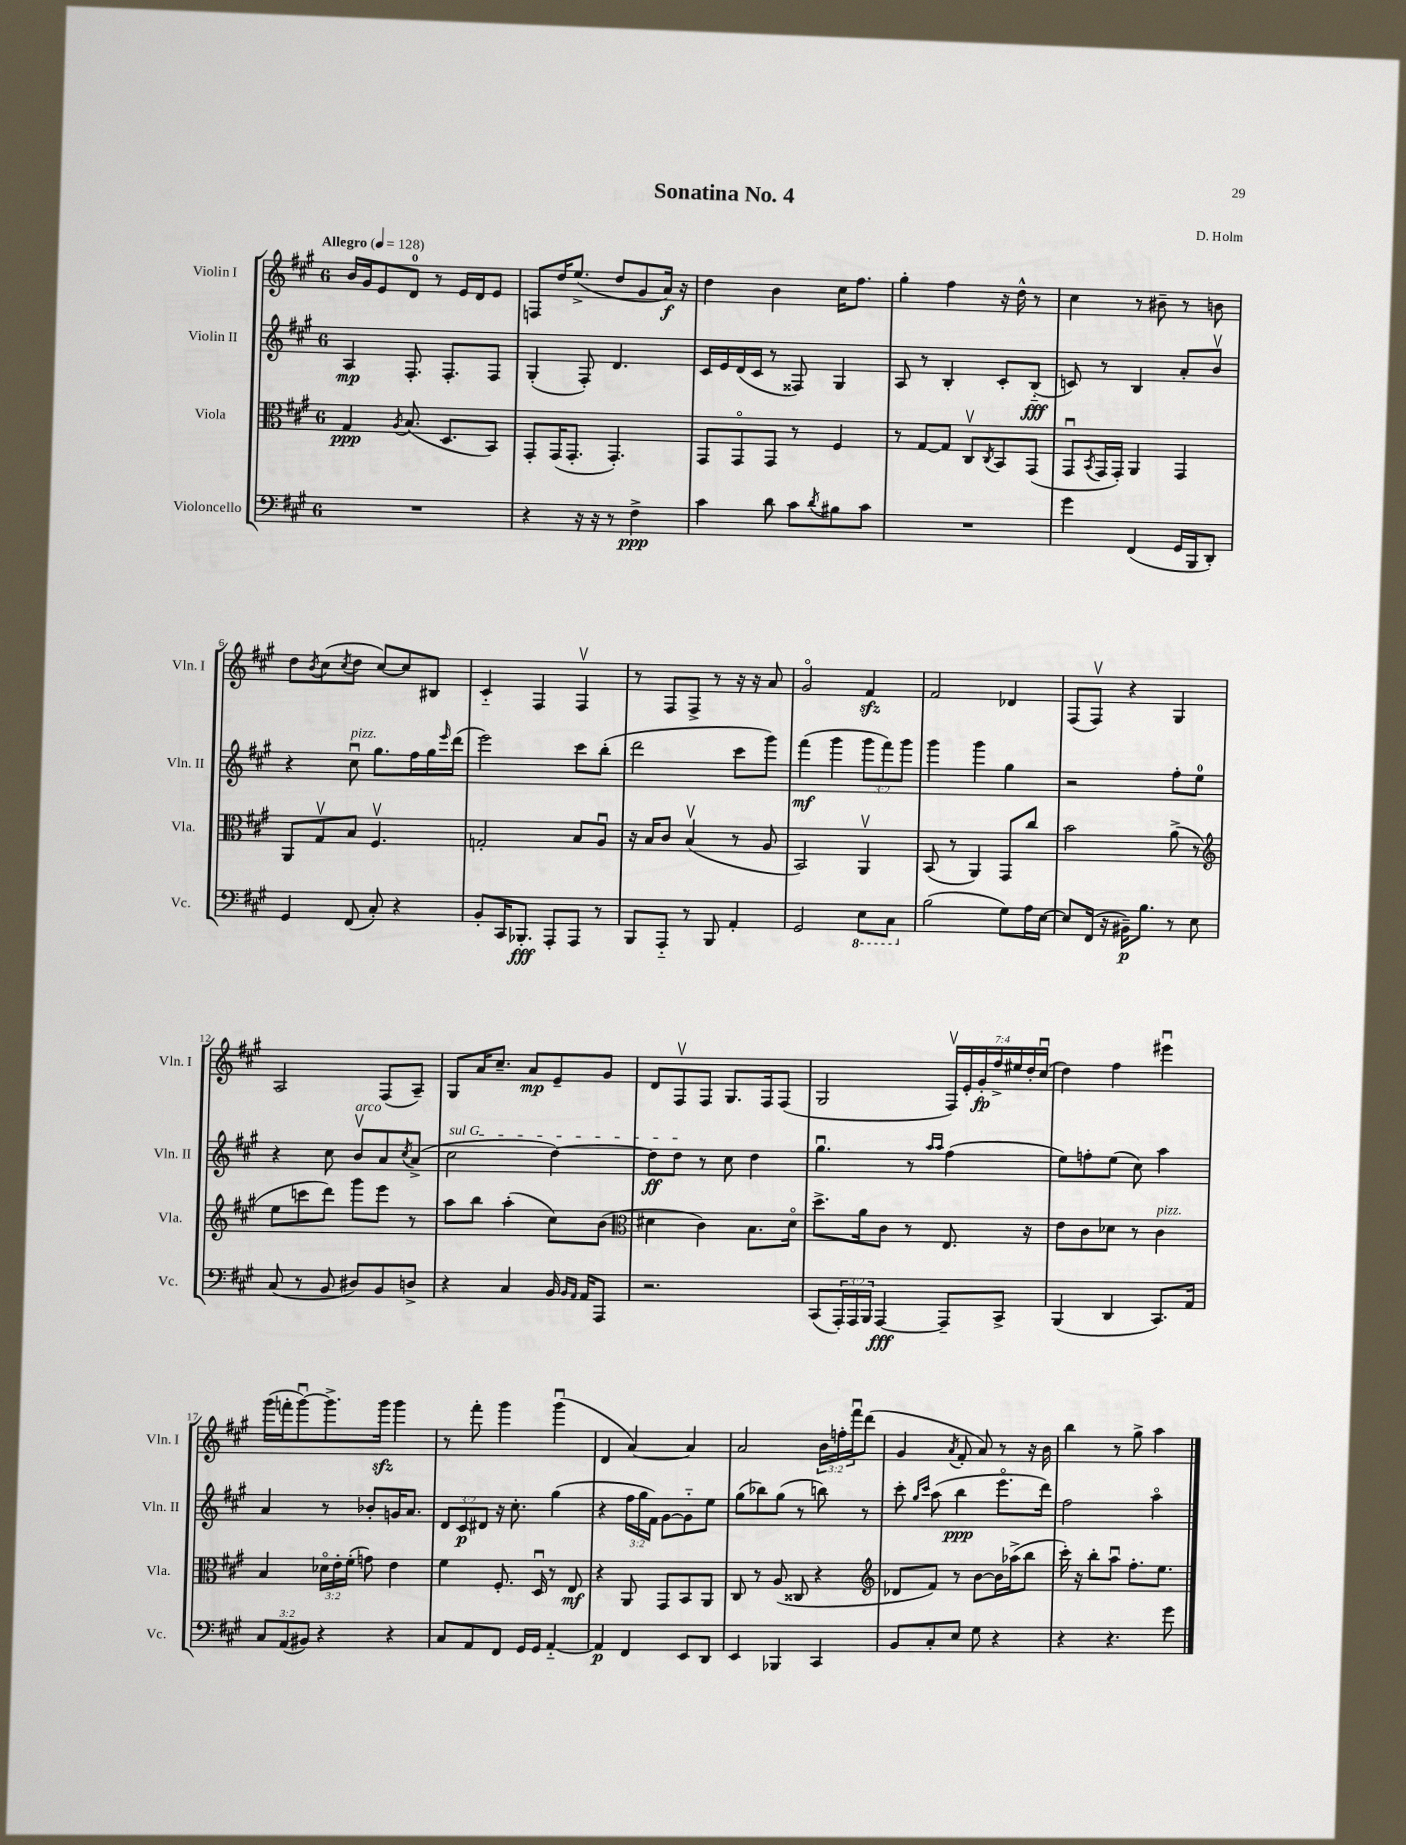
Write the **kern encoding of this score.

**kern	**dynam	**kern	**dynam	**kern	**dynam	**kern	**dynam
*part4	*part4	*part3	*part3	*part2	*part2	*part1	*part1
*staff4	*staff4	*staff3	*staff3	*staff2	*staff2	*staff1	*staff1
*I"Violoncello	*	*I"Viola	*	*I"Violin II	*	*I"Violin I	*
*I'Vc.	*	*I'Vla.	*	*I'Vln. II	*	*I'Vln. I	*
*clefF4	*	*clefC3	*	*clefG2	*	*clefG2	*
*k[f#c#g#]	*	*k[f#c#g#]	*	*k[f#c#g#]	*	*k[f#c#g#]	*
*M6/8	*	*M6/8	*	*M6/8	*	*M6/8	*
*MM128	*	*MM128	*	*MM128	*	*MM128	*
=1	=1	=1	=1	=1	=1	=1	=1
!	!	!	!	!	!	!LO:TX:a:B:t=Allegro	!
2.r	.	4G#/	ppp	4A/	mp	16b/LL	.
.	.	.	.	.	.	16g#/J	.
.	.	.	.	.	.	8e/	.
.	.	8qA/	.	.	.	.	.
.	.	(8.B/	.	8.F#'/	.	8d/J	.
.	.	.	.	.	.	8r	.
.	.	8.D/L	.	8.F#'/L	.	.	.
.	.	.	.	.	.	16e/LL	.
.	.	.	.	.	.	16d/J	.
.	.	8BB/J)	.	8F#/J	.	8e/J	.
=2	=2	=2	=2	=2	=2	=2	=2
4r	.	8GG#'/L	.	(4G#'/	.	8Fn/L	.
.	.	(16GG#/K	.	.	.	16dd/K	.
.	.	8.GG#'/J	.	.	.	(8.ee^/J	.
16r	.	.	.	8F#'/)	.	.	.
16r	.	.	.	.	.	.	.
8r	.	4.GG#'/)	.	4.d/	.	8dd/L	.
4F#^\	ppp	.	.	.	.	8g#/	.
.	.	.	.	.	.	16a/Jk)	f
.	.	.	.	.	.	16r	.
=3	=3	=3	=3	=3	=3	=3	=3
4c#\	.	8GG#/L	.	16c#/LL	.	4dd\	.
.	.	.	.	16e/	.	.	.
.	.	8GG#/	.	(16d/	.	.	.
.	.	.	.	16c#/JJ	.	.	.
8d\	.	8GG#/J	.	8r	.	4b\	.
8c#\L	.	8r	.	8F##X/)	.	.	.
8qd/	.	.	.	.	.	.	.
8B#X\	.	4F#/	.	4G#/	.	16cc#\KL	.
.	.	.	.	.	.	8.ff#\J	.
8c#\J	.	.	.	.	.	.	.
=4	=4	=4	=4	=4	=4	=4	=4
2.r	.	8r	.	8A/	.	4gg#'\	.
.	.	[8G#/L	.	8r	.	.	.
.	.	8G#/J]	.	4B'/	.	4ff#\	.
.	.	8C#v/L	.	.	.	.	.
.	.	8qC#/	.	.	.	.	.
.	.	8BB/	.	8c#'/L	.	16r	.
.	.	.	.	.	.	16dd^^\	.
.	.	(8GG#/J	.	(8B/J	fff	8r	.
=5	=5	=5	=5	=5	=5	=5	=5
4g#\	.	8GG#u/L	.	8cn/)	.	4cc#\	.
.	.	8qBB/	.	.	.	.	.
.	.	16GG#/L	.	8r	.	.	.
.	.	16GG#'/JJ)	.	.	.	.	.
(4FF#/	.	4AA/	.	4B/	.	8r	.
.	.	.	.	.	.	8b#X~\	.
16GG#/LL	.	4GG#/	.	8a'/L	.	8r	.
16BBB/J	.	.	.	.	.	.	.
8DD'/J)	.	.	.	8bv/J	.	8bn\	.
!!LO:LB:g=z
=6	=6	=6	=6	=6	=6	=6	=6
4GG#/	.	8AA/L	.	4r	.	8dd\L	.
.	.	.	.	.	.	8qb/	.
.	.	8G#v/	.	.	.	(8cc#\	.
.	.	.	.	.	.	8qcc#/	.
!	!	!	!	!LO:TX:a:i:t=pizz.	!	!	!
(8FF#/	.	8B/J	.	8cc#u\	.	8dd\J	.
8C#'/)	.	4.F#v/	.	8.gg#\L	.	[8cc#/L)	.
4r	.	.	.	.	.	8cc#/]	.
.	.	.	.	16ff#\L	.	.	.
.	.	.	.	16gg#\	.	8B#X/J	.
.	.	.	.	16qqeee/	.	.	.
.	.	.	.	(16ddd\JJ	.	.	.
=7	=7	=7	=7	=7	=7	=7	=7
8BB'/L	.	2Gn'/	.	2eee\)	.	4c#/	.
16CC#/K	.	.	.	.	.	.	.
8.BBB-X'/J	fff	.	.	.	.	.	.
.	.	.	.	.	.	4F#/	.
8AAA'/L	.	.	.	.	.	.	.
8AAA/J	.	8B/L	.	8ccc#\L	.	4F#v/	.
8r	.	8Au/J	.	(8bb'\J	.	.	.
=8	=8	=8	=8	=8	=8	=8	=8
8BBB/L	.	16r	.	2ddd\	.	8r	.
.	.	16B/KL	.	.	.	.	.
8AAA/J	.	8c#/J	.	.	.	8F#/L	.
8r	.	(4Bv/	.	.	.	8F#^/J	.
8BBB/	.	.	.	.	.	8r	.
4AA'/	.	8r	.	8ccc#\L	.	16r	.
.	.	.	.	.	.	16r	.
.	.	8A/	.	8ggg#\J)	.	8a/	.
=9	=9	=9	=9	=9	=9	=9	=9
2GG#/	.	2BB/)	.	(4fff#\	mf	2g#/	.
.	.	.	.	4ggg#\	.	.	.
*8ba	*	*	*	*	*	*	*
8EE\L	.	4AAv/	.	12ggg#\L	.	4f#zz/	.
.	.	.	.	12fff#\)	.	.	.
8CC#\J	.	.	.	.	.	.	.
.	.	.	.	12ggg#\J	.	.	.
=10	=10	=10	=10	=10	=10	=10	=10
*X8ba	*	*	*	*	*	*	*
(2B\	.	(8BB/	.	4ggg#\	.	2f#/	.
.	.	8r	.	.	.	.	.
.	.	4AA/)	.	4ggg#\	.	.	.
8G#\L)	.	8GG#/L	.	4gg#\	.	4d-X/	.
16A\L	.	8cc#/J	.	.	.	.	.
[16E\JJ	.	.	.	.	.	.	.
=11	=11	=11	=11	=11	=11	=11	=11
8E/L]	.	2b\	.	2r	.	(8F#/L	.
(16FF#/Jk	.	.	.	.	.	8F#v/J)	.
16r	.	.	.	.	.	.	.
16BB#X~\KL)	p	.	.	.	.	4r	.
8.B\J	.	.	.	.	.	.	.
8r	.	(8a^\	.	8ff#'\L	.	4G#/	.
8E\	.	8r	.	8ee\J	.	.	.
!!LO:LB:g=z
=12	=12	=12	=12	=12	=12	=12	=12
*	*	*clefG2	*	*	*	*	*
(8C#/	.	8ee\L	.	4r	.	2A/	.
8r	.	8cccn\	.	.	.	.	.
8BB/	.	8ddd\J)	.	8cc#\	.	.	.
!	!	!	!	!LO:TX:a:i:t=arco	!	!	!
8D#X/L)	.	8ggg#\L	.	8bv/L	.	.	.
8BB/	.	8eee\J	.	8a/	.	(8F#/L	.
.	.	.	.	8qcc#/	.	.	.
8Dn^/J	.	8r	.	(8a^/J	.	8A~/J)	.
=13	=13	=13	=13	=13	=13	=13	=13
!	!	!	!	!LO:TX:a:i:t=sul G	!	!	!
4r	.	8aa\L	.	2cc#\	.	8G#/L	.
.	.	8bb\J	.	.	.	16a/K	.
.	.	.	.	.	.	8.cc#~/J	.
4C#/	.	(4aa'\	.	.	.	.	.
.	.	.	.	.	.	8a/L	mp
16BB/	.	8cc#\L)	.	[4dd\)	.	8e~/	.
16qqBB/LL	.	.	.	.	.	.	.
16qqAA/JJ	.	.	.	.	.	.	.
16AA/KL	.	.	.	.	.	.	.
8AAA/J	.	(8b\J	.	.	.	8g#/J	.
=14	=14	=14	=14	=14	=14	=14	=14
*	*	*clefC3	*	*	*	*	*
2.r	.	4d#X\	.	8dd\L]	ff	8d/L	.
.	.	.	.	8dd\J	.	8F#v/	.
.	.	4c#\)	.	8r	.	8F#/J	.
.	.	.	.	8cc#\	.	8.G#/L	.
.	.	8.B\L	.	4dd\	.	.	.
.	.	.	.	.	.	16F#/k	.
.	.	.	.	.	.	(8F#/J	.
.	.	16d#\Jk	.	.	.	.	.
=15	=15	=15	=15	=15	=15	=15	=15
(8CC#/L	.	8.dd^\L	.	4.gg#u\	.	2G#/	.
24AAA'/L)	.	.	.	.	.	.	.
24AAA/	.	.	.	.	.	.	.
.	.	16a\k	.	.	.	.	.
24BBB/JJ	.	.	.	.	.	.	.
[4AAA/	fff	8c#\J	.	.	.	.	.
.	.	8r	.	8r	.	.	.
.	.	.	.	16qqaa/LL	.	.	.
.	.	.	.	16qqaa/JJ	.	.	.
8AAA~/L]	.	8.E/	.	(4ff#\	.	28F#v/LL)	.
.	.	.	.	.	.	28e'/	.
.	.	.	.	.	.	28g#'/	fp
.	.	.	.	.	.	28ff#^/	.
8CC#^/J	.	.	.	.	.	.	.
.	.	.	.	.	.	28ee#X/	.
.	.	.	.	.	.	28dd'/	.
.	.	16r	.	.	.	.	.
.	.	.	.	.	.	(28cc#u/JJ	.
=16	=16	=16	=16	=16	=16	=16	=16
(4BBB/	.	8e\L	.	8ee\L)	.	4dd\)	.
.	.	8c#\	.	8ffn'\	.	.	.
4DD/	.	8d-X\J	.	(8ee\J	.	4ff#\	.
.	.	8r	.	8cc#\)	.	.	.
!	!	!LO:TX:a:i:t=pizz.	!	!	!	!	!
8.CC#/L)	.	4c#\	.	4aa\	.	4eee#Xu\	.
16AA/Jk	.	.	.	.	.	.	.
!!LO:LB:g=z
=17	=17	=17	=17	=17	=17	=17	=17
12C#/L	.	4B/	.	4a/	.	(16ggg#\LL	.
.	.	.	.	.	.	16fffn'\J	.
(12AA/	.	.	.	.	.	.	.
.	.	.	.	.	.	[8ggg#u\)	.
12BB#X/J)	.	.	.	.	.	.	.
4r	.	24d-X\LL	.	8r	.	8.ggg#^\]	.
.	.	24e'\	.	.	.	.	.
.	.	(24f#'\JJ	.	.	.	.	.
.	.	8gn\)	.	8b-X'/L	.	.	.
.	.	.	.	.	.	16ggg#zz\Jk	.
4r	.	4e\	.	16gn/K	.	4ggg#\	.
.	.	.	.	8.a/J	.	.	.
=18	=18	=18	=18	=18	=18	=18	=18
8C#/L	.	4f#\	.	12d/L	.	8r	.
.	.	.	.	12c#/	p	.	.
8AA/	.	.	.	.	.	8fff#'\	.
.	.	.	.	12d#X/J	.	.	.
8FF#/J	.	8.F#'/	.	16r	.	4ggg#\	.
.	.	.	.	8.cc#'\	.	.	.
16GG#/LL	.	.	.	.	.	.	.
16GG#/JJ	.	16Du/	.	.	.	.	.
[4AA/	.	8r	.	(4gg#\	.	(4ggg#u\	.
.	.	8E/	mf	.	.	.	.
=19	=19	=19	=19	=19	=19	=19	=19
4AA/]	p	4r	.	4r	.	4d/	.
4FF#/	.	8AA/	.	24ff#\LL	.	[4a/)	.
.	.	.	.	24gg#\	.	.	.
.	.	.	.	24f#\JJ)	.	.	.
.	.	8GG#/L	.	[8g#\L	.	.	.
8EE/L	.	8BB/	.	8g#\]	.	4a/]	.
8DD/J	.	8AA/J	.	8ee\J	.	.	.
=20	=20	=20	=20	=20	=20	=20	=20
4EE/	.	8C#/	.	(8gg#\L	.	2a/	.
.	.	8r	.	8bb-X\)	.	.	.
4BBB-X/	.	(8A/	.	(8gg#\J	.	.	.
.	.	8C##X/	.	8r	.	.	.
4CC#/	.	4r	.	8bbn\)	.	24b\LL	.
.	.	.	.	.	.	24ffn'\	.
.	.	.	.	.	.	24fff#u\J	.
.	.	.	.	8r	.	(8ddd\J	.
=21	=21	=21	=21	=21	=21	=21	=21
*	*	*clefG2	*	*	*	*	*
8BB/L	.	8d-X/L	.	8ccc#'\	.	4g#/	.
.	.	.	.	16qqgg#/LL	.	.	.
.	.	.	.	16qqccc#/JJ	.	.	.
8C#'/	.	8f#/J)	.	(8aa\	.	.	.
.	.	.	.	.	.	8qa/	.
8E/J	.	8r	.	4bb\	ppp	8f#'/	.
8G#\	.	[8b\L	.	.	.	8a/)	.
4r	.	16b\L]	.	8.eee\L	.	8r	.
.	.	(16aa-X^\J	.	.	.	.	.
.	.	8bb\J	.	.	.	16r	.
.	.	.	.	16ddd\Jk)	.	16b\	.
=22	=22	=22	=22	=22	=22	=22	=22
4r	.	16ccc#'\)	.	2ff#\	.	4bb\	.
.	.	16r	.	.	.	.	.
.	.	8bb'\L	.	.	.	.	.
4.r	.	8aau\J	.	.	.	8r	.
.	.	8.ff#'\L	.	.	.	8gg#^\	.
.	.	.	.	4aa\	.	4aa\	.
.	.	8.ee\J	.	.	.	.	.
8g#\	.	.	.	.	.	.	.
==	==	==	==	==	==	==	==
*-	*-	*-	*-	*-	*-	*-	*-
